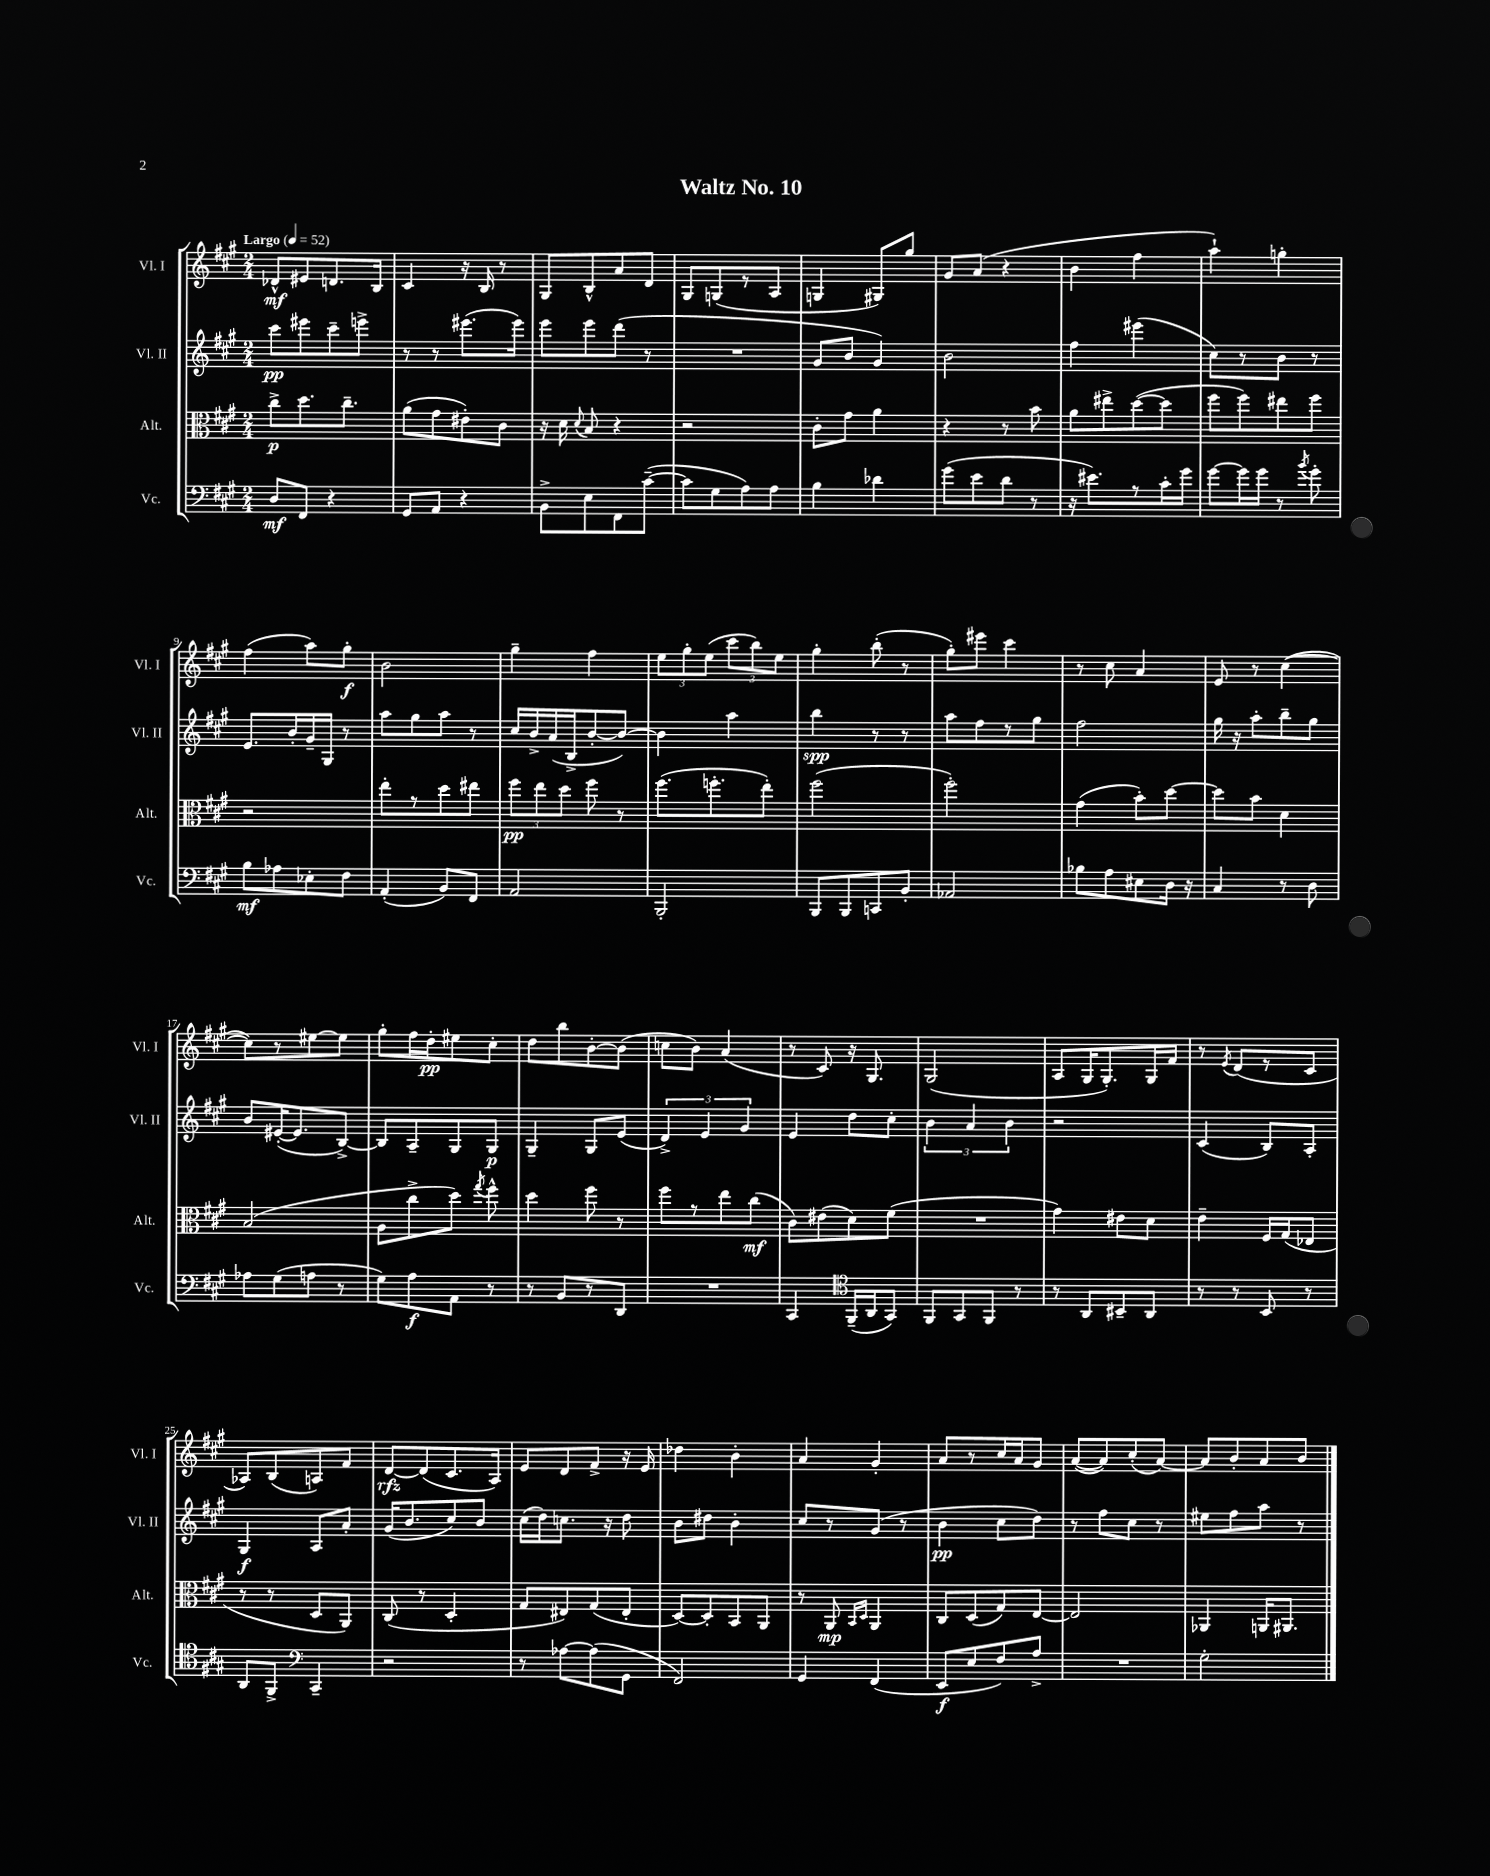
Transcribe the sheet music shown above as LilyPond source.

\header { title = "Waltz No. 10" }
<<
\new StaffGroup <<
\new Staff = "s0" \with { instrumentName = "Vl. I" shortInstrumentName = "Vl. I" } {
    \clef treble \key a \major \numericTimeSignature \time 2/4 \tempo "Largo" 4 = 52
    \autoBeamOff des'8[-^\mf eis'8 d'8. b16] |
    cis'4 r16 b16 r8 |
    gis8[ b8-^ a'8 d'8] |
    gis8[ g8( r8 a8] |
    g4 gis8[) gis''8] |
    gis'8[ a'8]( r4 |
    b'4 fis''4 |
    a''4-!) g''4-. |
    fis''4( a''8[) gis''8]-.\f |
    b'2 |
    gis''4-- fis''4 |
    \tuplet 3/2 { e''8[ gis''8-. e''8]( } \tuplet 3/2 { cis'''8[ b''8) e''8] } |
    gis''4-. b''8-.( r8 |
    gis''8[-.) eis'''8] cis'''4 |
    r8 cis''8 a'4 |
    e'8 r8 cis''4~( |
    cis''8[) r8 eis''8~ eis''8] |
    gis''8[-. fis''16 d''16-.\pp eis''8 cis''8]-. |
    d''8[ b''8 b'8~-. b'8]( |
    c''8[ b'8]) a'4( |
    r8 cis'8) r16 gis8. |
    gis2( |
    a8[ gis16 gis8.-.) gis16 fis'16] |
    r8 \acciaccatura { e'8 } d'8[( r8 cis'8] |
    aes8[) b8( a8) fis'8] |
    d'8[~\rfz d'8( cis'8. a16]) |
    e'8[ d'8 fis'8]-> r16 e'16 |
    des''4 b'4-. |
    a'4 gis'4-. |
    a'8[ r8 cis''16 a'16 gis'8] |
    a'8[~( a'8) cis''8-.( a'8]~) |
    a'8[ b'8-. a'8 b'8] \bar "|." |
}
\new Staff = "s1" \with { instrumentName = "Vl. II" shortInstrumentName = "Vl. II" } {
    \clef treble \key a \major \numericTimeSignature \time 2/4
    \autoBeamOff cis'''8[\pp eis'''8 cis'''8-- e'''8]-> |
    r8 r8 eis'''8.[( eis'''16]) |
    e'''8[ e'''8 d'''8]( r8 |
    R2 |
    gis'8[ b'8] gis'4) |
    b'2 |
    fis''4 eis'''4( |
    cis''8[) r8 b'8] r8 |
    e'8.[ b'16-. gis'16-- gis16] r8 |
    a''8[ gis''8 a''8] r8 |
    cis''16[ b'16-> a'16( b16-> b'8~-. b'8]~) |
    b'4 a''4 |
    b''4\spp r8 r8 |
    a''8[ fis''8 r8 gis''8] |
    fis''2 |
    gis''16 r16 a''8[-. b''8-- gis''8] |
    b'8[ eis'16~-.( eis'8. b8]~->) |
    b8[ a8-- gis8 gis8]\p |
    gis4-- gis8[ e'8]( |
    \tuplet 3/2 { d'4->) e'4 gis'4 } |
    e'4 d''8[ cis''8]-. |
    \tuplet 3/2 { b'4 a'4 b'4 } |
    r2 |
    cis'4( b8[) a8]-. |
    gis4\f a8[ a'8]-. |
    gis'16[( b'8. cis''8) b'8] |
    cis''16[( d''16) c''8.] r16 d''8 |
    b'8[ dis''8] b'4-. |
    cis''8[ r8 gis'8]( r8 |
    b'4\pp cis''8[ d''8]) |
    r8 fis''8[ cis''8] r8 |
    eis''8[ fis''8 a''8] r8 \bar "|." |
}
\new Staff = "s2" \with { instrumentName = "Alt." shortInstrumentName = "Alt." } {
    \clef alto \key a \major \numericTimeSignature \time 2/4
    \autoBeamOff cis''8[->\p d''8. cis''8.]-- |
    a'8[( gis'8 eis'8-.) cis'8] |
    r16 d'16 \appoggiatura { d'8 } b8 r4 |
    r2 |
    cis'8[-. gis'8] a'4 |
    r4 r8 b'8 |
    a'8[ eis''8-> d''8~( d''8] |
    fis''8[ fis''8) eis''8 fis''8] |
    r2 |
    e''8[-. r8 d''8 eis''8] |
    \tuplet 3/2 { fis''8[\pp e''8 d''8] } fis''8 r8 |
    fis''8.[( f''8.-. e''8]-.) |
    fis''2( |
    fis''2-.) |
    gis'4( b'8[-.) d''8]~ |
    d''8[ b'8] d'4 |
    b2( |
    a8[ cis''8-> d''8]) \acciaccatura { gis''8 } fis''8-^ |
    d''4 fis''8 r8 |
    fis''8[ r8 e''8 cis''8]\mf( |
    cis'8[) eis'8( d'8) fis'8]( |
    R2 |
    gis'4) eis'8[ d'8] |
    e'4-- fis16[ gis16( ees8] |
    r8 r8 d8[ a,8]) |
    cis8( r8 d4-. |
    gis8[ eis8) gis8( eis8]-. |
    d8[~) d8-. b,8 a,8] |
    r8 a,8\mp \grace { b,16[ d16] } a,4 |
    cis8[ d8( gis8) e8]~ |
    e2 |
    aes,4 a,16[ ais,8.] \bar "|." |
}
\new Staff = "s3" \with { instrumentName = "Vc." shortInstrumentName = "Vc." } {
    \clef bass \key a \major \numericTimeSignature \time 2/4
    \autoBeamOff d8[\mf fis,8] r4 |
    gis,8[ a,8] r4 |
    b,8[-> e8 fis,8 cis'8]~--( |
    cis'8[ gis8 a8) a8] |
    b4 des'4 |
    gis'8[( e'8 d'8] r8 |
    r16 eis'8.[) r8 cis'16-. gis'16] |
    gis'8[~ gis'16 gis'16] r8 \acciaccatura { b'8 } gis'8-. |
    b8[\mf aes8 ees8-. fis8] |
    a,4-.( b,8[) fis,8] |
    a,2 |
    b,,2-. |
    b,,8[ b,,8 c,8 b,8]-. |
    aes,2 |
    bes8[ a8 eis8 d16] r16 |
    cis4 r8 d8 |
    aes8[ gis8( a8] r8 |
    gis8[) a8\f a,8] r8 |
    r8 b,8[ r8 d,8] |
    R2 |
    cis,4 \clef tenor fis,16[--( a,16 gis,8]) |
    fis,8[ gis,8 fis,8] r8 |
    r8 a,8[ bis,8-- a,8] |
    r8 r8 b,8 r8 |
    a,8[ fis,8]-> \clef bass cis,4-- |
    r2 |
    r8 aes8[~ aes8( gis,8] |
    fis,2) |
    gis,4 fis,4( |
    e,8[\f e8 fis8) a8]-> |
    R2 |
    gis2-. \bar "|." |
}
>>
>>
